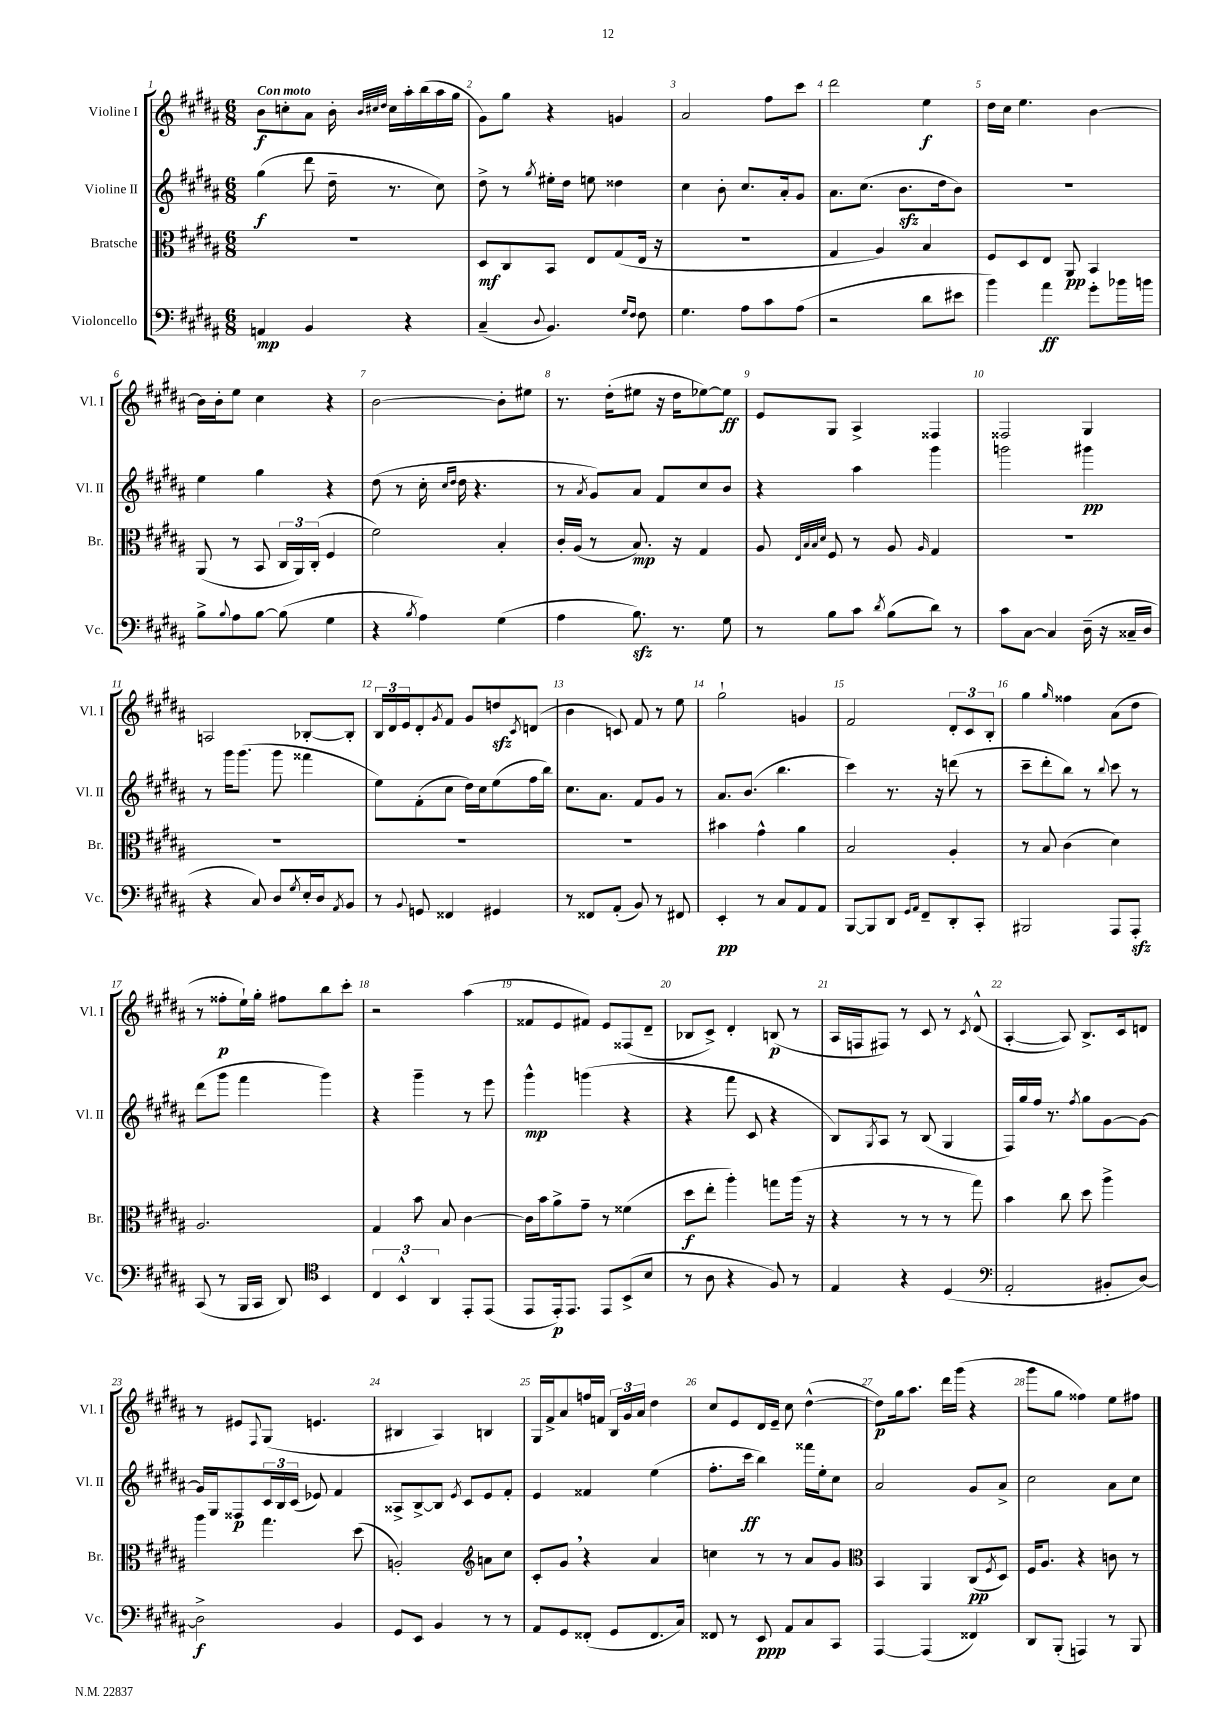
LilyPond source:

<<
\new StaffGroup <<
\new Staff = "s0" \with { instrumentName = "Violine I" shortInstrumentName = "Vl. I" } {
    \clef treble \key b \major \numericTimeSignature \time 6/8 \tempo "Con moto"
    b'8\f c''8-. ais'8 b'16-. \grace { b'32 cis''32 dis''32 } cis''16 ais''16-. b''16( ais''16 gis''16 |
    gis'8) gis''8 r4 g'4 |
    ais'2 fis''8 cis'''8 |
    dis'''2 e''4\f |
    dis''16 cis''16 e''4. b'4~ |
    b'16 b'16-. e''8 cis''4 r4 |
    b'2~ b'8-. eis''8 |
    r8. dis''16-.( eis''8 r16 dis''16 ees''8~) ees''8\ff |
    e'8 gis8 ais4-> fisis4 |
    fisis2 gis4 |
    a2 bes8~-. bes8-. |
    \tuplet 3/2 { b16 dis'16 e'16 } dis'8-. \acciaccatura { gis'8 } fis'8 gis'8 d''8\sfz \acciaccatura { cis'8 } d'8( |
    b'4 c'8) fis'8 r8 e''8 |
    gis''2-! g'4 |
    fis'2 \tuplet 3/2 { dis'8-. cis'8 b8-. } |
    gis''4 \grace { gis''16 } fisis''4 ais'8( dis''8 |
    r8 fisis''8-.\p e''16-!) gis''16-. fis''8 b''8 cis'''8-. |
    r2 ais''4( |
    fisis'8 e'8 fis'8) e'8 fisis8( dis'8-- |
    bes8 cis'8->) dis'4-. b8\p( r8 |
    ais16 f16 fis8) r8 cis'8 r8 \acciaccatura { cis'8 } dis'8-^( |
    ais4~-. ais8) b8.-> cis'16 d'8 |
    r8 eis'8 \appoggiatura { fis8 } gis8( e'4. |
    bis4 ais4) b4 |
    gis16 fis'16-> ais'8 f''16 f'16 \tuplet 3/2 { b16 gis'16 ais'16 } dis''4 |
    cis''8 e'8 dis'16 e'16-- cis''8 dis''4~-^( |
    dis''8\p) gis''16 ais''8. dis'''16 gis'''16( r4 |
    gis'''8 gis''8 fisis''4) e''8 fis''8 \bar "|." |
}
\new Staff = "s1" \with { instrumentName = "Violine II" shortInstrumentName = "Vl. II" } {
    \clef treble \key b \major \numericTimeSignature \time 6/8
    gis''4\f( dis'''8 dis''16-- r8. cis''8) |
    dis''8-> r8 \acciaccatura { gis''8 } eis''16-. dis''16 e''8 disis''4 |
    cis''4 b'8-. cis''8. ais'16-. gis'8 |
    ais'8. cis''8.( b'8.\sfz dis''16 b'8) |
    R2. |
    e''4 gis''4 r4 |
    dis''8( r8 cis''16-. \grace { cis''16 dis''16 } dis''16 r4. |
    r8 \acciaccatura { ais'8 } gis'8) ais'8 fis'8 cis''8 b'8 |
    r4 ais''4 gis'''4 |
    g'''2 gis'''4\pp |
    r8 gis'''16 gis'''8.( gis'''8 fisis'''4 |
    e''8) fis'8-.( cis''8 dis''16) cis''16 e''8( fis''16 b''16) |
    cis''8. ais'8. fis'8 gis'8 r8 |
    ais'8. b'8.( b''4. |
    cis'''4) r8. r16 d'''8( r8 |
    cis'''8-- dis'''8-. b''8) r8 \appoggiatura { b''8 } cis'''8 r8 |
    dis'''8( gis'''8 fis'''4 gis'''4) |
    r4 gis'''4-- r8 e'''8 |
    gis'''4-^\mp g'''4( r4 |
    r4 fis'''8 cis'8 r4 |
    b8) \acciaccatura { gis8 } ais8 r8 b8( gis4 |
    fis16) gis''16 fis''16 r8. \acciaccatura { fis''8 } gis''8 gis'8~ gis'8~ |
    gis'16 gis16 fisis8\p \tuplet 3/2 { cis'16 b16 cis'16( } ees'8) fis'4 |
    aisis8-> b8~-> b8 \acciaccatura { e'8 } cis'8 e'8 fis'8-. |
    e'4 fisis'4 e''4( |
    fis''8.-. cis'''16\ff b''4) fisis'''16 e''16-. cis''8 |
    ais'2 gis'8 ais'8-> |
    cis''2 ais'8 cis''8 \bar "|." |
}
\new Staff = "s2" \with { instrumentName = "Bratsche" shortInstrumentName = "Br." } {
    \clef alto \key b \major \numericTimeSignature \time 6/8
    R2. |
    dis8\mf cis8 b,8 e8 gis8( e16 r16 |
    R2. |
    gis4 ais4) b4 |
    fis8 dis8 e8 ais,8\pp b,4 |
    ais,8( r8 b,8 \tuplet 3/2 { cis16 ais,16) cis16-.( } fis4 |
    fis'2) b4-. |
    cis'16-. ais16( r8 b8.\mp) r16 gis4 |
    ais8 \grace { e32 b32 b32 dis'32 } fis8 r8 ais8 \grace { ais16 } gis4 |
    R2. |
    R2. |
    R2. |
    R2. |
    bis'4 gis'4-^ ais'4 |
    b2 ais4-. |
    r8 b8 cis'4( dis'4) |
    ais2. |
    gis4 b'8 b8 cis'4~ |
    cis'16 b'16 ais'8-> gis'8-- r8 fisis'4( |
    dis''8\f e''8-. ais''4-.) g''8 ais''16( r16 |
    r4 r8 r8 r8 gis''8) |
    b'4 cis''8 dis''8 ais''4-> |
    ais''4 gis''4. dis''8( |
    a2-.) \clef treble a'8 cis''8 |
    cis'8-. gis'8 \breathe r4 ais'4 |
    c''4 r8 r8 ais'8 gis'8 |
    \clef alto b,4 ais,4 cis8\pp( \acciaccatura { fis8 } dis8) |
    fis16 ais8. r4 c'8 r8 \bar "|." |
}
\new Staff = "s3" \with { instrumentName = "Violoncello" shortInstrumentName = "Vc." } {
    \clef bass \key b \major \numericTimeSignature \time 6/8
    a,4\mp b,4 r4 |
    cis4--( \appoggiatura { dis8 } b,4.) \grace { gis16 fis16 } fis8 |
    gis4. ais8 cis'8 ais8( |
    r2 dis'8 eis'8 |
    b'4) ais'4\ff gis'8-. bes'16 b'16 |
    b8-> \appoggiatura { b8 } ais8 b8~ b8( gis4 |
    r4 \acciaccatura { b8 } ais4) gis4( |
    ais4 b8.\sfz) r8. gis8 |
    r8 b8 cis'8 \acciaccatura { dis'8 } b8( dis'8) r8 |
    cis'8 cis8~ cis4 dis16--( r16 cisis16-- dis16 |
    r4 cis8) dis8 \acciaccatura { gis8 } e16-. dis16 \acciaccatura { ais,8 } b,8 |
    r8 \appoggiatura { b,8 } g,8 fisis,4 gis,4 |
    r8 fisis,8 ais,8-.( b,8) r8 fis,8 |
    e,4-.\pp r8 cis8 ais,8 ais,8 |
    b,,8~ b,,8 dis,8 \grace { gis,16 ais,16 } fis,8-- dis,8-. cis,8-. |
    bis,,2 ais,,8 ais,,8-.\sfz |
    cis,8( r8 b,,16 cis,16 dis,8) \clef tenor b,4 |
    \tuplet 3/2 { cis4 b,4-^ ais,4 } e,8-. e,8( |
    e,8 e,16-.\p) e,8. e,8 b,8->( b8 |
    r8 ais8 r4 fis8) r8 |
    e4 r4 dis4( |
    \clef bass ais,2-. bis,8-. dis8~) |
    dis2->\f b,4 |
    gis,8 e,8 b,4 r8 r8 |
    ais,8 gis,8 fisis,8-.( gis,8 fisis,8. cis16) |
    fisis,8 r8 e,8\ppp ais,8 cis8 cis,8 |
    ais,,4~ ais,,4( fisis,4) |
    dis,8 b,,8-.( a,,4) r8 b,,8 \bar "|." |
}
>>
>>
\layout { \context { \Score \override BarNumber.break-visibility = ##(#f #t #t) barNumberVisibility = #all-bar-numbers-visible } }
